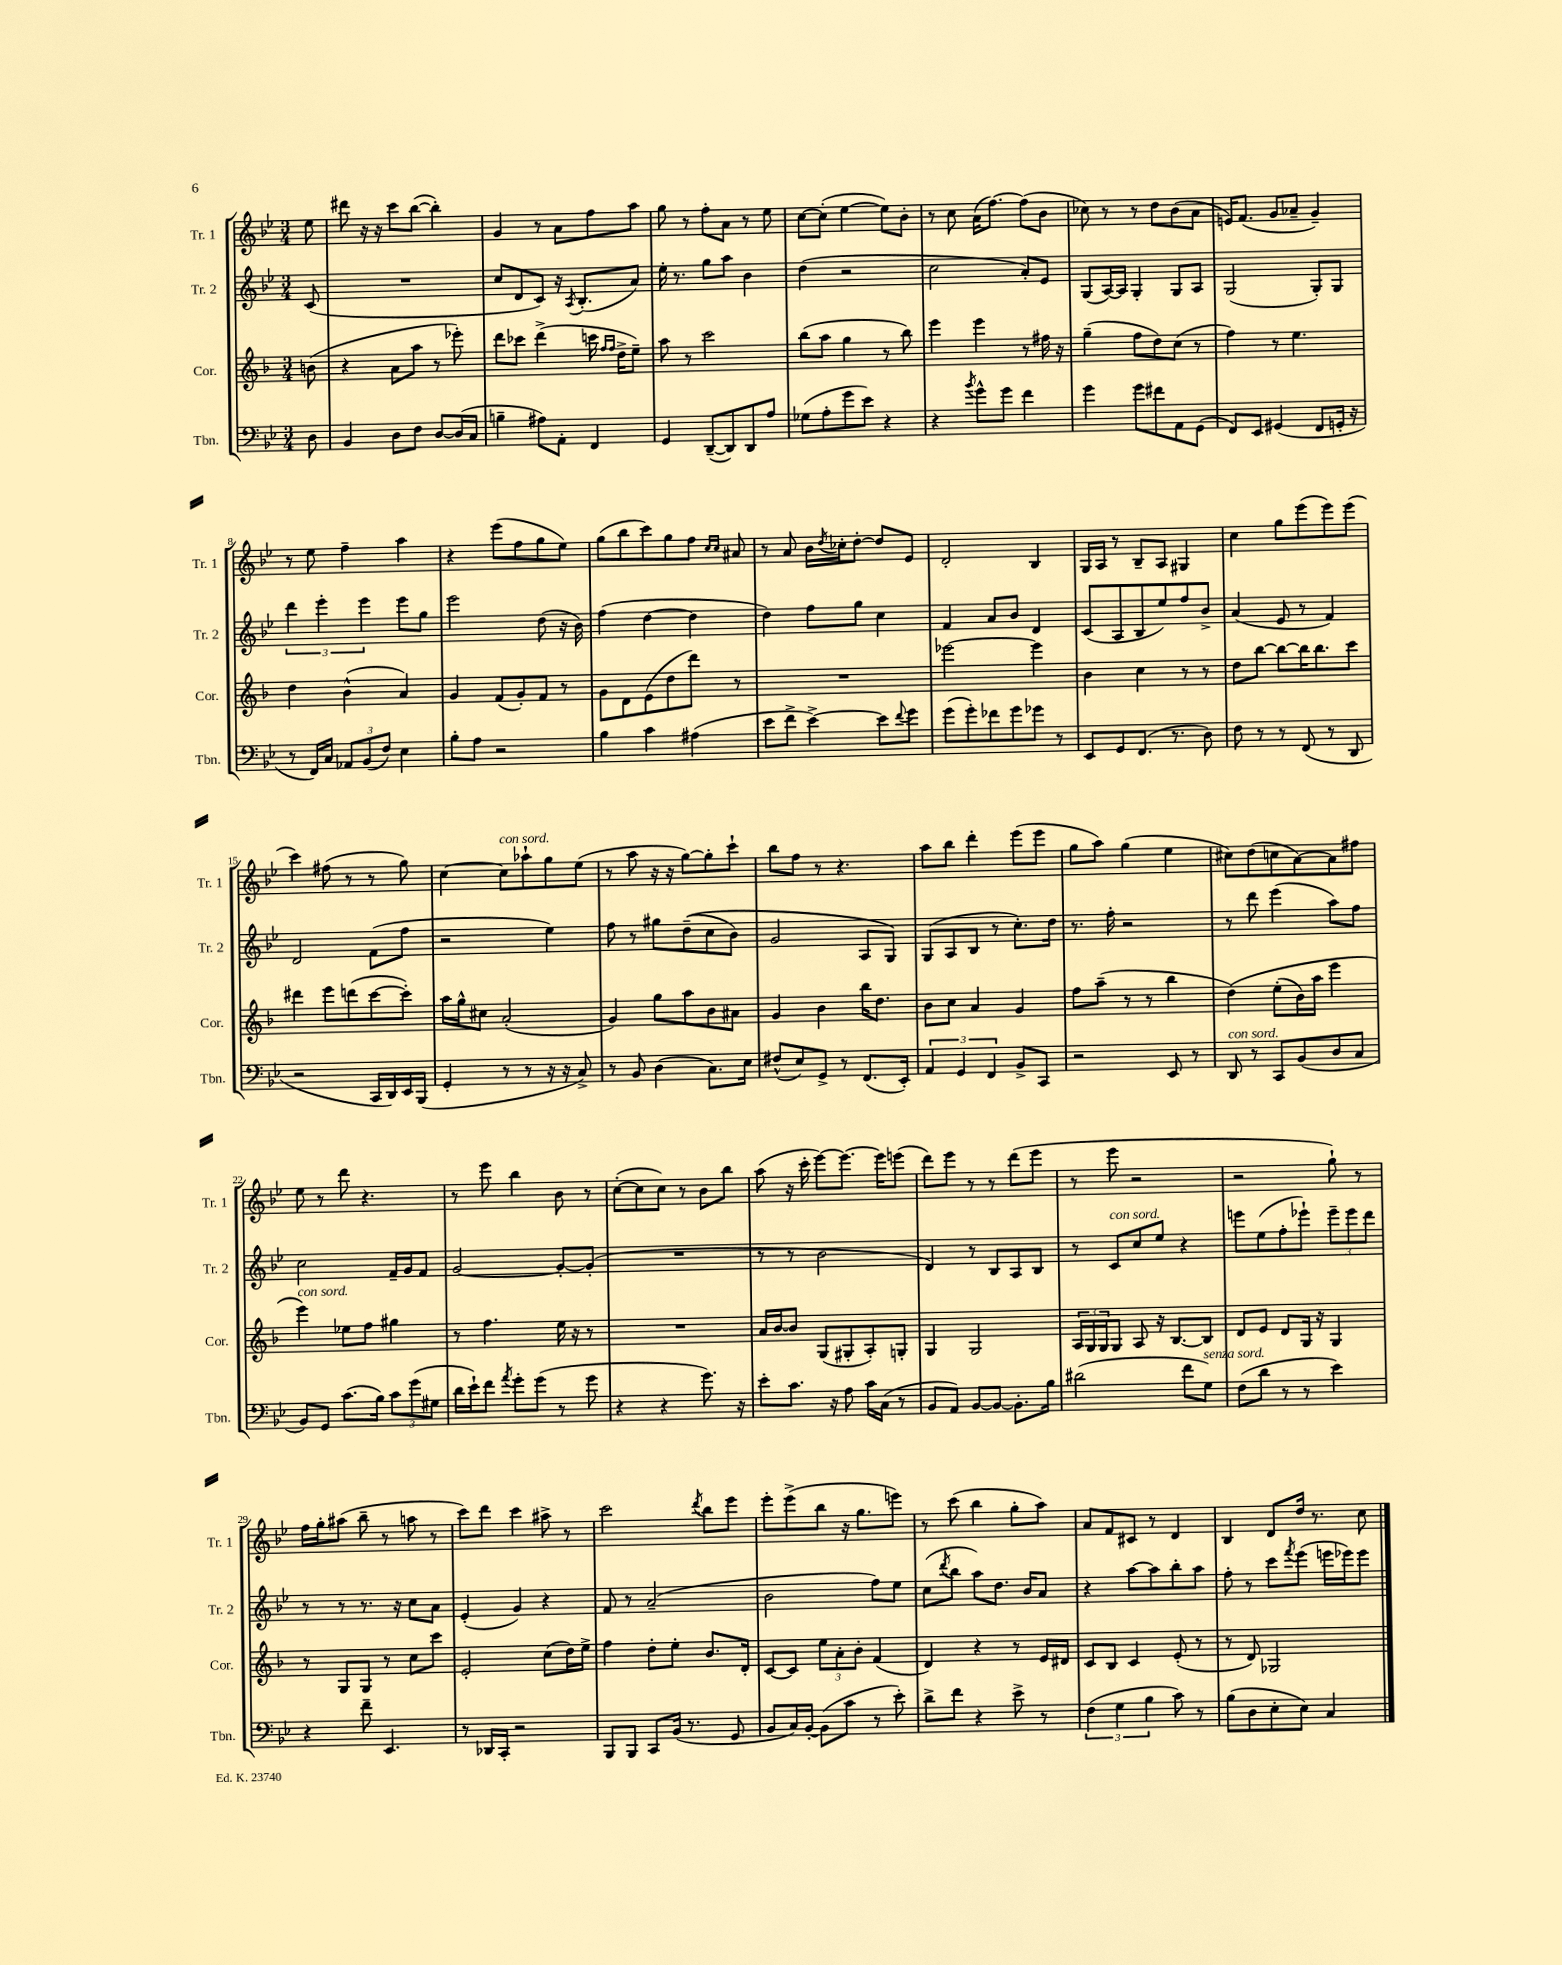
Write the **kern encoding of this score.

**kern	**kern	**kern	**kern
*staff4	*staff3	*staff2	*staff1
*clefF4	*clefG2	*clefG2	*clefG2
*k[b-e-]	*k[b-]	*k[b-e-]	*k[b-e-]
*M3/4	*M3/4	*M3/4	*M3/4
8D	(8b	(8c	8ee-
=	=	=	=
4BB-	4r	2.r	8ddd#
.	.	.	16r
.	.	.	16r
8D	8a	.	8ccc
8F	8aa	.	([8bb-
[8D	8r	.	4bb-'])
(16D]	8eee-')	.	.
16C	.	.	.
=	=	=	=
4B~	8ddd	8cc	4g
.	8ccc-	8d	.
8A#)	(4ddd^	8c)	8r
8AA'	.	16r	8a
.	.	8qA	.
.	.	(8.B-'	.
4FF	16ccc	.	8ff
.	16qqff	.	.
.	16qqff	.	.
.	16dd^	.	.
.	8ee~)	8a)	8aa
=	=	=	=
4GG	8aa	16ee-'	8gg
.	.	8.r	.
.	8r	.	8r
([8DD~	2ccc	8gg	8ff'
8DD])	.	8aa	8a
8DD	.	4b-	8r
8A	.	.	8ee-
=	=	=	=
(8G-	(8bb-	(4dd	[8cc
8A'	8aa	.	(8cc']
8g	4gg	2r	[4ee-
8e-)	.	.	.
4r	8r	.	8ee-])
.	8bb-)	.	8b-'
=	=	=	=
4r	4eee	2cc	8r
.	.	.	8cc
8qb-	.	.	.
8g^^	4eee	.	(16a
.	.	.	[8.ff)
8g	.	.	.
4f	8r	8a')	(8ff]
.	16ff#	8e-	8b-
.	16r	.	.
=	=	=	=
4g	(4gg~	(8G	8cc-)
.	.	[16A)	8r
.	.	16A]	.
8g	8ff	4G'	8r
8f#	8dd)	.	8dd
8AA	(8cc	8G	(8b-
(8GG	8r	8A	8a
=	=	=	=
8FF)	4ff)	(2G	16e)
.	.	.	(8.f
8EE-	.	.	.
(4GG#	8r	.	8g
.	4.ee	.	8a-~
8FF	.	8G')	4g~)
16GG'	.	8G	.
16r	.	.	.
=	=	=	=
8r	4dd	6ddd	8r
16FF)	.	.	8ee-
.	.	6eee-'	.
16C	.	.	.
12AA-	(4b-^^	.	4ff~
(12BB-	.	6eee-	.
12F)	.	.	.
4E-	4a)	8eee-	4aa
.	.	8gg	.
=	=	=	=
8B-'	4g	2eee-	4r
8A	.	.	.
2r	(8f	.	(8eee-
.	8g')	.	8ff
.	8f	(8dd	8gg
.	8r	16r	8ee-)
.	.	16b-)	.
=	=	=	=
4B-	8g	(4ff	(8gg
.	8d	.	8bb-
4c	(8e	[4dd	8ccc)
.	8dd	.	8gg
(4A#	8ddd)	4dd]	8ff
.	.	.	16qqcc
.	.	.	16qqcc
.	8r	.	8a#
=	=	=	=
8e-	2.r	4dd)	8r
8f^	.	.	8a
[4e-^)	.	8ff	16b-
.	.	.	8qdd
.	.	.	16cc-'
.	.	8gg	[8dd'
8e-]	.	4cc	8dd]
8qqf	.	.	.
8g	.	.	8e-
=	=	=	=
(8g	[2eee-	4f	2d'
8g')	.	.	.
8f-	.	8a	.
8g	.	8b-	.
8g-	4eee-]	4d	4B-
8r	.	.	.
=	=	=	=
8EE-	4b-	(8c	16G
.	.	.	16A
8GG	.	8A	8r
(8.FF	4cc	8B-	8B-~
.	.	8ee-)	8A
8.r	.	.	.
.	8r	8ff	4G#
8D)	8r	8b-^	.
=	=	=	=
8F	8dd	(4a	4cc
8r	[8bb-	.	.
8r	8bb-_	8e-	8gg
(8FF	16bb-]	8r	(8eee-
.	8.bb-	.	.
8r	.	4f)	8eee-)
8DD	8ccc	.	(8eee-
=	=	=	=
2r	4ddd#	2d	4ccc)
.	8eee	.	(8ff#
.	(8ddd	.	8r
16CC	[8ccc	(8f	8r
16DD)	.	.	.
16EE-	8ccc'])	8ff	8gg)
(16BBB-	.	.	.
=	=	=	=
4GG'	16aa	2r	[4cc
.	16gg^^	.	.
.	8cc#	.	.
8r	(2a'	.	8cc]
8r	.	.	8aa-`
16r	.	4ee-)	8gg
16r	.	.	.
8C^)	.	.	(8ee-
=	=	=	=
8r	4g)	8ff	8r
8BB-	.	8r	8aa
(4D	8gg	8gg#	16r
.	.	.	16r
.	8aa	&((8dd~	[8gg)
8.C)	8b-	8cc	8gg']
.	8a#	8b-)	8ccc`
16E-	.	.	.
=	=	=	=
(8F#^^	4g	2g	8bb-
8E-)	.	.	8ff
8GG^	4b-	.	8r
8r	.	.	4.r
(8.FF	16bb-	8A	.
.	8.dd	.	.
.	.	8G&)	.
16EE-')	.	.	.
=	=	=	=
6AA	8b-	(8G	8aa
.	8cc	8A	8bb-
6GG	.	.	.
.	4a	8B-	4ddd'
6FF	.	.	.
.	.	8r	.
8BB-^	4g	8.cc')	(8eee-
8CC	.	.	8eee-
.	.	16dd	.
=	=	=	=
2r	8ff	8.r	8gg
.	(8aa~	.	8aa)
.	.	16ff'	.
.	8r	2r	(4gg
.	8r	.	.
8EE-	4bb-	.	4ee-
8r	.	.	.
=	=	=	=
8DD	&(4dd)	8r	8cc#)
8r	.	8ddd	(8dd
8CC	(8ee'	(4eee-	8cc
(8BB-	16b-)	.	[8a)
.	16aa	.	.
8D	4eee	8aa)	8a]
8C	.	8ff	8ff#
=	=	=	=
8BB-)	4eee&)	2cc	8ee-
8GG	.	.	8r
(8.c	8ee-	.	8ddd
.	8ff	.	4.r
16B-)	.	.	.
12c	4gg#	16f~	.
.	.	16g	.
(12g	.	.	.
.	.	8f	.
12G#	.	.	.
=	=	=	=
16d	8r	[2g	8r
16e-`)	.	.	.
8f	4.ff	.	8eee-
8qa	.	.	.
8g'	.	.	4bb-
(8g	.	.	.
8r	16ee	8g'_	8b-
.	16r	.	.
8g	8r	(8g']	8r
=	=	=	=
4r	2.r	2.r	([8cc'
.	.	.	8cc]
4r	.	.	8cc)
.	.	.	8r
8.g)	.	.	8b-
.	.	.	8bb-
16r	.	.	.
=	=	=	=
8e-'	16a	8r	(8aa
.	[16b-	.	.
8.c	8b-]	8r	16r
.	.	.	16ccc'
.	(8G	2b-	[8eee-)
16r	.	.	.
8A	8G#'	.	8.eee-_
16c	8A')	.	.
(16C	.	.	16eee-]
8r	8G'	.	(8eee
=	=	=	=
8BB-	4G	4d)	8ddd)
8AA)	.	.	8eee-
[8BB-	2G	8r	8r
8BB-_	.	8B-	8r
8.BB-']	.	8A	(8ddd
.	.	8B-	8eee-
16B-	.	.	.
=	=	=	=
(2d#	24A	8r	8r
.	24G	.	.
.	24G	.	.
.	8G	8c	8eee-
.	8A	8cc	2r
.	16r	8ee-	.
.	[8.B-	.	.
8f	.	4r	.
8G)	8B-]	.	.
=	=	=	=
(8F	8d	8eee	2r
8d	8e	(8ee-	.
8r	8d	8ff'	.
8r	16G	8eee-`)	.
.	16r	.	.
4e-)	4G	12eee-~	8gg`)
.	.	12eee-	.
.	.	.	8r
.	.	12ddd	.
=	=	=	=
4r	8r	8r	16ff
.	.	.	16gg'
.	8G	8r	(8aa#
8f~	8G	8.r	8bb-~
4.EE-	8r	.	8r
.	.	16r	.
.	8cc	8cc	8aa
.	8ccc	8a	8r
=	=	=	=
8r	2e'	(4e-'	8ccc)
16DD-	.	.	8ddd
16CC'	.	.	.
2r	.	4g)	4ccc
.	(8cc	4r	8aa#^
.	16dd)	.	8r
.	16ee^	.	.
=	=	=	=
8BBB-	4ff	8f	2ccc
8BBB-	.	8r	.
8CC	8dd'	(2a~	.
(16BB-	8ee'	.	.
8.r	.	.	.
.	.	.	8qddd
.	8.b-	.	8bb-
8GG	.	.	8eee-
.	16d'	.	.
=	=	=	=
8BB-	[8c	2b-	8eee-'
16C)	8c]	.	(8eee-^
[16BB-'	.	.	.
(8BB-]	12ee	.	8bb-
.	12a'	.	.
8c	.	.	16r
.	12b-'	.	.
.	.	.	8.gg
8r	(4f	8ff)	.
8e-')	.	8ee-	8eee)
=	=	=	=
8d^	4d)	(8cc	8r
.	.	8qddd	.
8f	.	8bb-	(8ccc
4r	4r	8aa)	4bb-
.	.	8.dd	.
8e-^	8r	.	8gg'
.	.	16b-	.
8r	16e	8a	8aa)
.	16d#	.	.
=	=	=	=
(6F	8c	4r	8a
.	8B-	.	8f
6G	.	.	.
.	4c	[8aa	8c#
6B-	.	.	.
.	.	8aa]	8r
8c)	(8e'	8bb-'	4d
8r	8r	8aa	.
=	=	=	=
(8B-	8r	8ff'	4B-
8D	8d)	8r	.
8E-'	2G-	8ccc	8d
.	.	8qfff	.
8E-)	.	(8eee-	16dd
.	.	.	8.r
4C	.	16eee	.
.	.	16eee-)	.
.	.	8eee-	8cc
==	==	==	==
*-	*-	*-	*-
